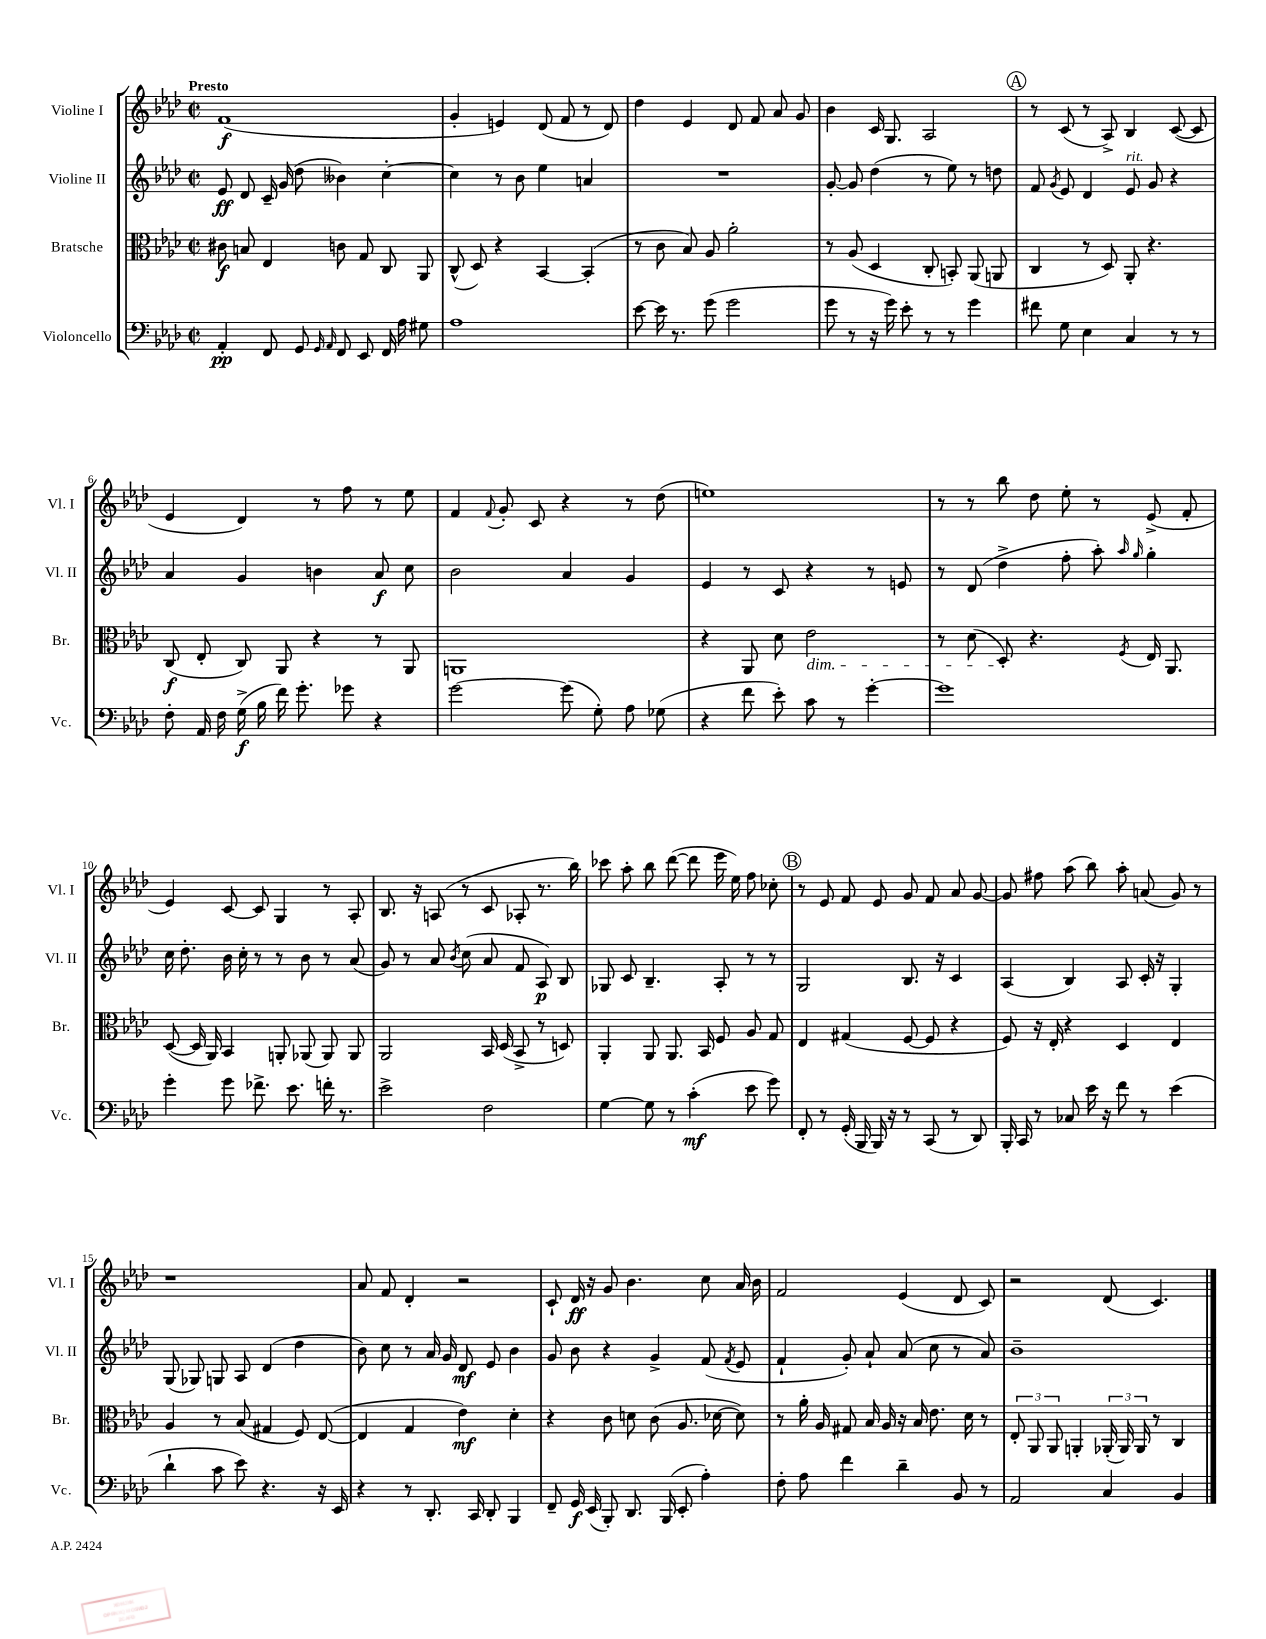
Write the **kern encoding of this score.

**kern	**kern	**kern	**kern
*staff4	*staff3	*staff2	*staff1
*clefF4	*clefC3	*clefG2	*clefG2
*k[b-e-a-d-]	*k[b-e-a-d-]	*k[b-e-a-d-]	*k[b-e-a-d-]
*M2/2	*M2/2	*M2/2	*M2/2
*met(c|)	*met(c|)	*met(c|)	*met(c|)
4AA-'/	8c#\	8e-/	(1f
.	8B/	8d-/	.
8FF/	4E-/	16c~/	.
.	.	(16g/	.
8GG/	.	8dd-\	.
16qqGG/	.	.	.
16qqAA-/	.	.	.
8FF/	8c\	4b--\)	.
8EE-/	8G/	.	.
16FF/	8C/	[4cc'\	.
16A-\	.	.	.
8G#\	8AA-/	.	.
=	=	=	=
1A-	(8C^^/	4cc\]	4g'/
.	8D-/)	.	.
.	4r	8r	4e/)
.	.	8b-\	.
.	[4BB-/	4ee-\	(8d-/
.	.	.	8f/
.	(4BB-'/]	4a/	8r
.	.	.	8d-/)
=	=	=	=
[8e-\	8r	1r	4dd-\
16e-\]	8c\	.	.
8.r	.	.	.
.	8B-/)	.	4e-/
(8g\	8A-/	.	.
2g\	2a-'\	.	8d-/
.	.	.	8f/
.	.	.	8a-/
.	.	.	8g/
=	=	=	=
8g\	8r	[8g'/	4b-\
8r	(8A-/	8g/]	.
16r	4D-/	(4dd-\	16c/
16g\)	.	.	8.G/
8e-'\	.	.	.
8r	8C'/	8r	2A-/
8r	8BB'/)	8ee-\)	.
4g\	(8AA-/	8r	.
.	8AA/	8dd\	.
=	=	=	=
8f#\	4C/	8f/	8r
.	.	8qg/	.
8G\	.	8e-/	(8c/
4E-\	8r	4d-/	8r
.	8D-/)	.	8A-^/)
4C/	8AA-'/	8e-/	4B-/
.	4.r	8g/	.
8r	.	4r	([8c/
8r	.	.	8c/]
=	=	=	=
8F'\	(8C/	4a-/	4e-/
16AA-/	8E-'/	.	.
16F\	.	.	.
(16G^\	8C/)	4g/	4d-/)
16B-\	.	.	.
16f\)	8AA-/	.	.
8.g'\	.	.	.
.	4r	4b\	8r
8g-\	.	.	8ff\
4r	8r	8a-/	8r
.	8AA-/	8cc\	8ee-\
=	=	=	=
[2g\	1AA	2b-\	4f/
.	.	.	8qqf/
.	.	.	8g'/
.	.	.	8c/
(8g\]	.	4a-/	4r
8G'\)	.	.	.
8A-\	.	4g/	8r
(8G-\	.	.	(8dd-\
=	=	=	=
4r	4r	4e-/	1ee)
8f\	8AA-/	8r	.
8e-'\)	8d-\	8c/	.
8c\	2e-\	4r	.
8r	.	.	.
[4g'\	.	8r	.
.	.	8e/	.
=	=	=	=
1g]	8r	8r	8r
.	(8d-\	(8d-/	8r
.	8D-'/)	4dd-^\	8bb-\
.	4.r	.	8dd-\
.	.	8ff'\	8ee-'\
.	.	8aa-'\)	8r
.	.	16qqaa-/	.
.	8qF/	16qqgg/	.
.	16E-/	4gg'\	(8e-^/
.	8.AA-/	.	.
.	.	.	8f'/
=	=	=	=
4g'\	([8D-/	16cc\	4e-/)
.	.	8.dd-'\	.
.	16D-/]	.	.
.	16AA-/)	.	.
8g\	4BB-/	16b-\	[8c/
.	.	16cc'\	.
8.f-^\	.	8r	8c/]
.	8AA'/	8r	4G/
8.e-\	.	.	.
.	(8AA-/	8b-\	.
16f'\	8AA-/)	8r	8r
8.r	.	.	.
.	8AA-/	(8a-/	8A-'/
=	=	=	=
2e-^\	2AA-/	8g/)	8.B-/
.	.	8r	.
.	.	.	16r
.	.	8a-/	(8A/
.	.	8qb-/	.
.	.	(8cc\	8r
2F\	16BB-/	8a-/	8c/
.	(16D-/	.	.
.	8BB-^/	8f/	8A-'/
.	8r	8A-/)	8.r
.	8D/)	8B-/	.
.	.	.	16bb-\)
=	=	=	=
[4G\	4AA-'/	8G-/	8ccc-\
.	.	8c/	8aa-'\
8G\]	8AA-/	4.B-~/	8bb-\
8r	8.AA-/	.	([8ddd-\
(4c'\	.	.	8ddd-\]
.	16BB-/	.	.
.	8F/	8A-'/	16eee-\
.	.	.	16ee-\)
8e-\	8A-/	8r	8ff\
8g\)	8G/	8r	8cc-'\
=	=	=	=
8FF'/	4E-/	2G/	8r
8r	.	.	8e-/
(16GG'/	(4G#/	.	8f/
16BBB-/	.	.	.
16BBB-/)	.	.	8e-/
16r	.	.	.
8r	[8F/	8.B-/	8g/
(8CC/	8F/]	.	8f/
.	.	16r	.
8r	4r	4c/	8a-/
8DD-/)	.	.	[8g/
=	=	=	=
16BBB-'/	8F/)	(4A-/	8g/]
16CC/	.	.	.
8r	16r	.	8ff#\
.	16E-'/	.	.
8C-/	4r	4B-/)	(8aa-\
16e-\	.	.	8bb-\)
16r	.	.	.
8f\	4D-/	8A-/	8aa-'\
8r	.	16c'/	(8a/
.	.	16r	.
(4e-\	4E-/	4G'/	8g/)
.	.	.	8r
=	=	=	=
4d-`\	4A-/	(8G/	1r
.	.	8G-/)	.
8c\	8r	8G/	.
8e-\)	(8B-/	8A-/	.
4.r	4G#/	(4d-/	.
.	8F/)	4dd-\	.
16r	([8E-/	.	.
16EE-/	.	.	.
=	=	=	=
4r	4E-/]	8b-\)	8a-/
.	.	8cc\	8f/
8r	4G/	8r	4d-'/
8.DD-'/	.	16a-/	.
.	.	16g/	.
.	4e-\)	8d-/	2r
16CC/	.	.	.
8DD-'/	.	8e-/	.
4BBB-/	4d-'\	4b-\	.
=	=	=	=
8FF~/	4r	8g/	8c`/
16GG/	.	8b-\	16d-/
(16EE-/	.	.	16r
8BBB-'/)	8c\	4r	8g/
8.DD-/	8d\	.	4.b-\
.	(8c\	4g^/	.
(16BBB-/	.	.	.
8EE-'/	8.A-/	.	.
4A-'\)	.	(8f/	8cc\
.	[16d-\	.	.
.	.	8qf/	.
.	8d-\])	8e-/	16a-/
.	.	.	16b-\
=	=	=	=
8F'\	8r	4f`/	2f/
8A-\	16a-'\	.	.
.	16A-/	.	.
4f\	8G#/	8g'/)	.
.	16B-/	8a-`/	.
.	16A-/	.	.
4d-~\	16r	(8a-/	(4e-/
.	16B-/	.	.
.	8.e-\	8cc\	.
8BB-/	.	8r	8d-/
.	16d-\	.	.
8r	8r	8a-/)	8c/)
=	=	=	=
2AA-/	12E-'/	1b-~	2r
.	12AA-/	.	.
.	12AA-/	.	.
.	4AA'/	.	.
4C/	(24AA-'/	.	(8d-/
.	24AA-/)	.	.
.	24AA-/	.	.
.	8r	.	4.c/)
4BB-/	4C/	.	.
==	==	==	==
*-	*-	*-	*-
